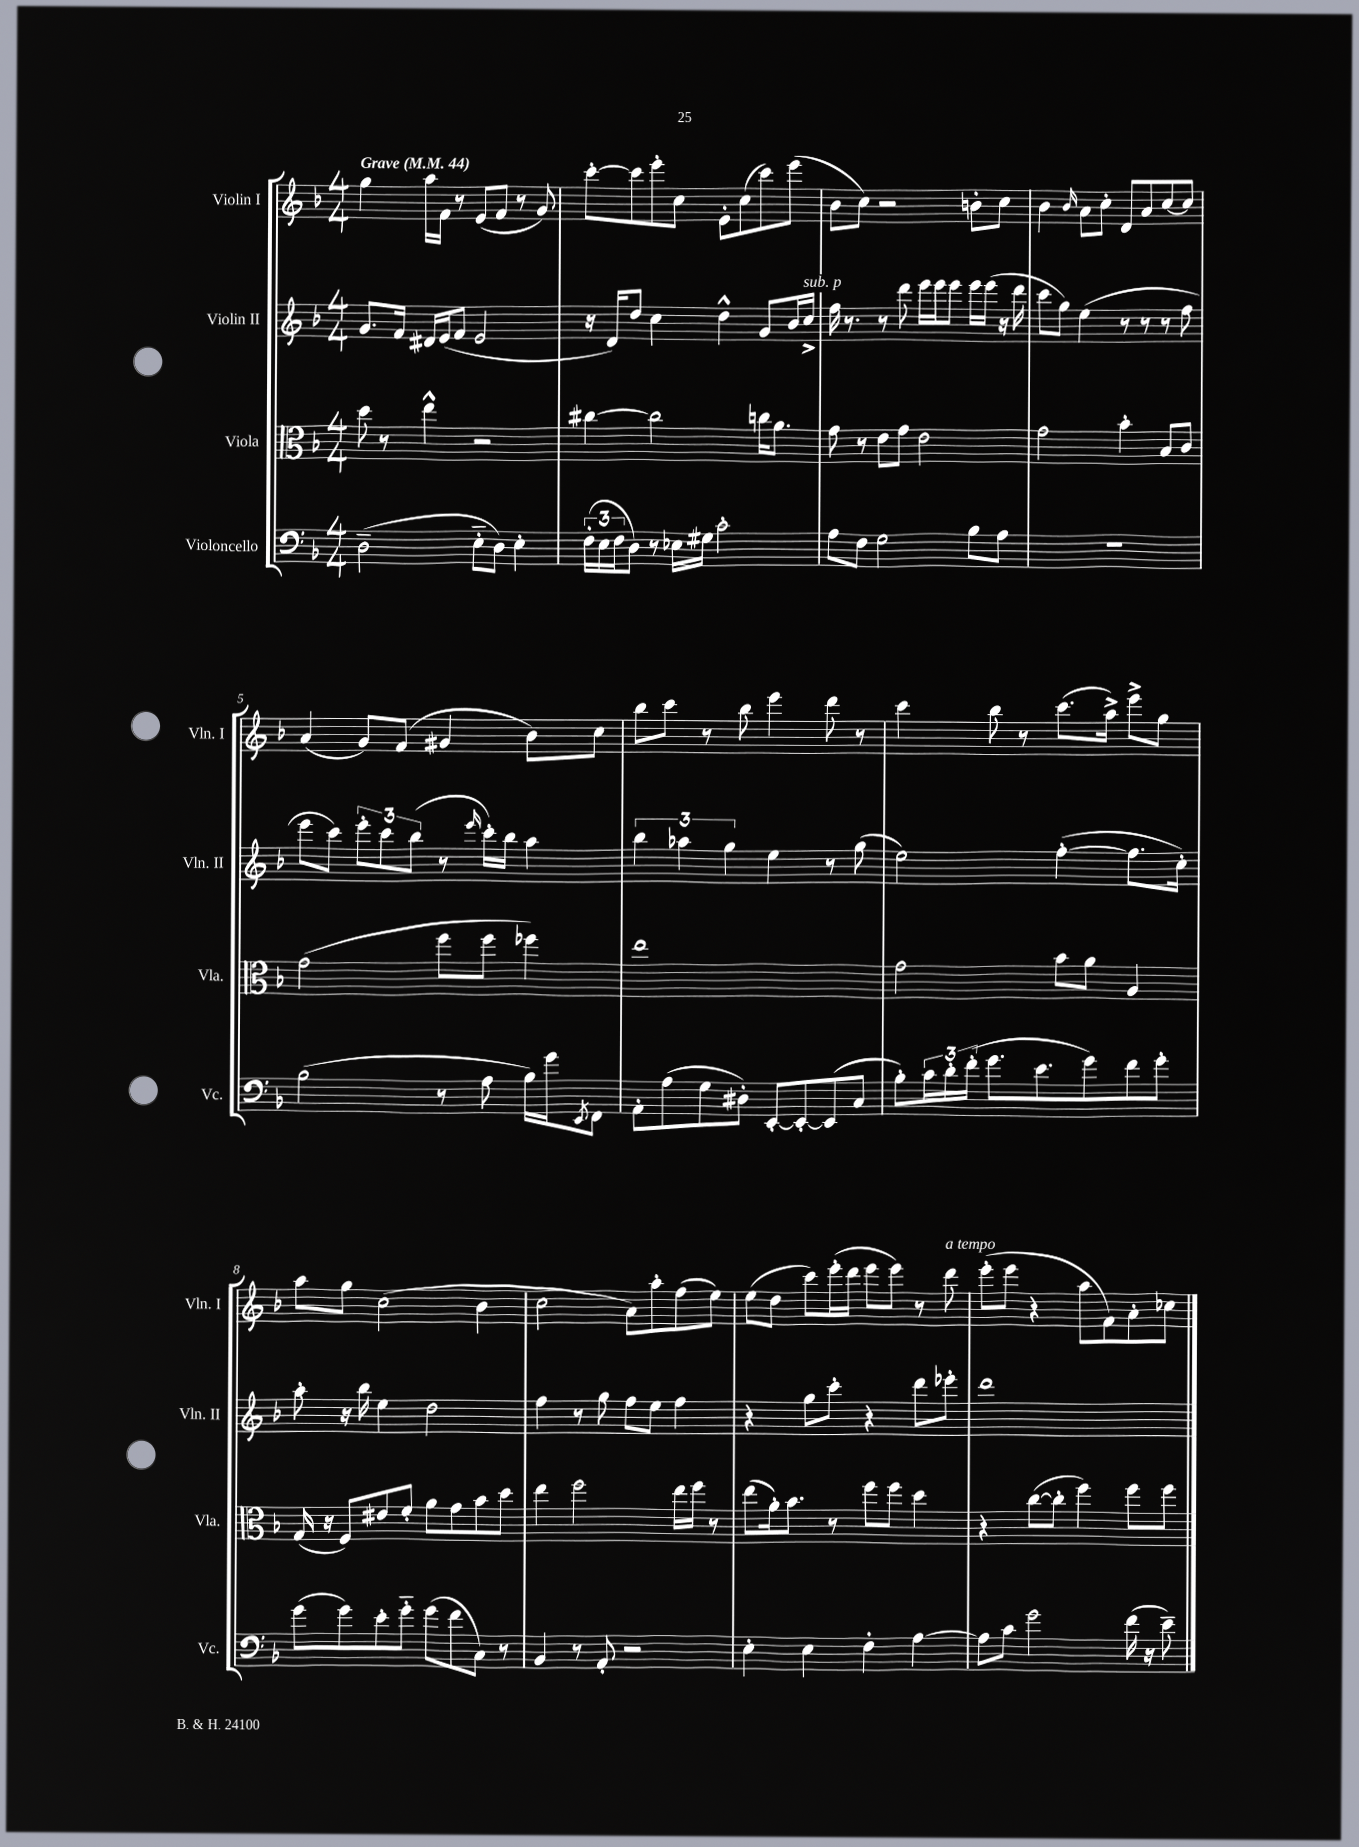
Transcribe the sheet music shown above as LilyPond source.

<<
\new StaffGroup <<
\new Staff = "s0" \with { instrumentName = "Violin I" shortInstrumentName = "Vln. I" } {
    \clef treble \key f \major \numericTimeSignature \time 4/4 \tempo "Grave" 4 = 44
    g''4 a''16 f'16 r8 e'8( f'8 r8 g'8) |
    c'''8~-. c'''8 e'''8-. c''8 e'8-. c''8( c'''8) e'''8( |
    bes'8 c''8) r2 b'8-. c''8 |
    bes'4 \grace { bes'16 } a'8 c''8-. d'8 a'8 c''8~ c''8 |
    a'4( g'8) f'8( gis'4 bes'8) c''8 |
    bes''8 c'''8 r8 bes''8 e'''4 d'''8 r8 |
    c'''4 bes''8 r8 c'''8.( a''16->) e'''8-> g''8 |
    a''8 g''8 c''2( bes'4 |
    c''2 a'8) a''8-. f''8( e''8) |
    e''8( d''8 c'''8) e'''16-.( d'''16 e'''8 e'''8) r8 d'''8^\markup { \italic "a tempo" } |
    e'''8-.( e'''8 r4 a''8 f'8) a'8-. ces''8 \bar "|." |
}
\new Staff = "s1" \with { instrumentName = "Violin II" shortInstrumentName = "Vln. II" } {
    \clef treble \key f \major \numericTimeSignature \time 4/4
    g'8. f'16 dis'16 e'16( f'8 e'2 |
    r16 d'16) d''8 c''4 d''4-^ g'8 bes'16 c''16->^\markup { \italic "sub. p" } |
    f''16 r8. r8 d'''8 e'''16 e'''16 e'''8 e'''16 e'''16( r16 d'''16 |
    c'''8 g''8) e''4( r8 r8 r8 f''8 |
    e'''8 c'''8) \tuplet 3/2 { e'''8-. c'''8 bes''8( } r8 \grace { e'''16 } c'''16-.) bes''16 a''4 |
    \tuplet 3/2 { bes''4 aes''4 g''4 } e''4 r8 g''8( |
    e''2) f''4~-.( f''8. c''16-.) |
    a''8-. r16 bes''16 e''4 d''2 |
    f''4 r8 g''8 f''8 e''8 f''4 |
    r4 g''8 c'''8-. r4 d'''8 ees'''8-. |
    d'''1 \bar "|." |
}
\new Staff = "s2" \with { instrumentName = "Viola" shortInstrumentName = "Vla." } {
    \clef alto \key f \major \numericTimeSignature \time 4/4
    d''8 r8 e''4-^ r2 |
    cis''4~ cis''2 c''16 a'8. |
    g'8 r8 e'8 g'8 e'2 |
    g'2 bes'4-. bes8 c'8 |
    g'2( f''8 f''8 fes''4) |
    e''1 |
    g'2 bes'8 a'8 a4 |
    g16( r16 f8) eis'8 f'8-. a'8 g'8 bes'8 d''8 |
    e''4 f''2 e''16 f''16 r8 |
    e''8( a'16-.) bes'8. r8 f''8 f''8 d''4 |
    r4 c''8~( c''8-. f''4) f''8 f''8 \bar "|." |
}
\new Staff = "s3" \with { instrumentName = "Violoncello" shortInstrumentName = "Vc." } {
    \clef bass \key f \major \numericTimeSignature \time 4/4
    d2--( e8-_ d8) e4-. |
    \tuplet 3/2 { f16-.( e16 f16 } d8) r8 ees16 gis16 c'2-. |
    a8 f8 g2 bes8 a8 |
    R1 |
    bes2( r8 a8 bes16) g'16 \acciaccatura { e,8 } f,8 |
    a,8-. a8( g8 dis8-.) e,8~-. e,8~-. e,8( c8 |
    bes8-.) \tuplet 3/2 { c'16 d'16-. f'16-.( } g'8. e'8. g'8) f'8 g'8-. |
    g'8( g'8) e'8-. g'8-_ g'8( f'8 c8) r8 |
    bes,4 r8 a,8-. r2 |
    e4-. e4 f4-. a4~ |
    a8 c'8 g'2 f'16( r16 e'8--) \bar "|." |
}
>>
>>
